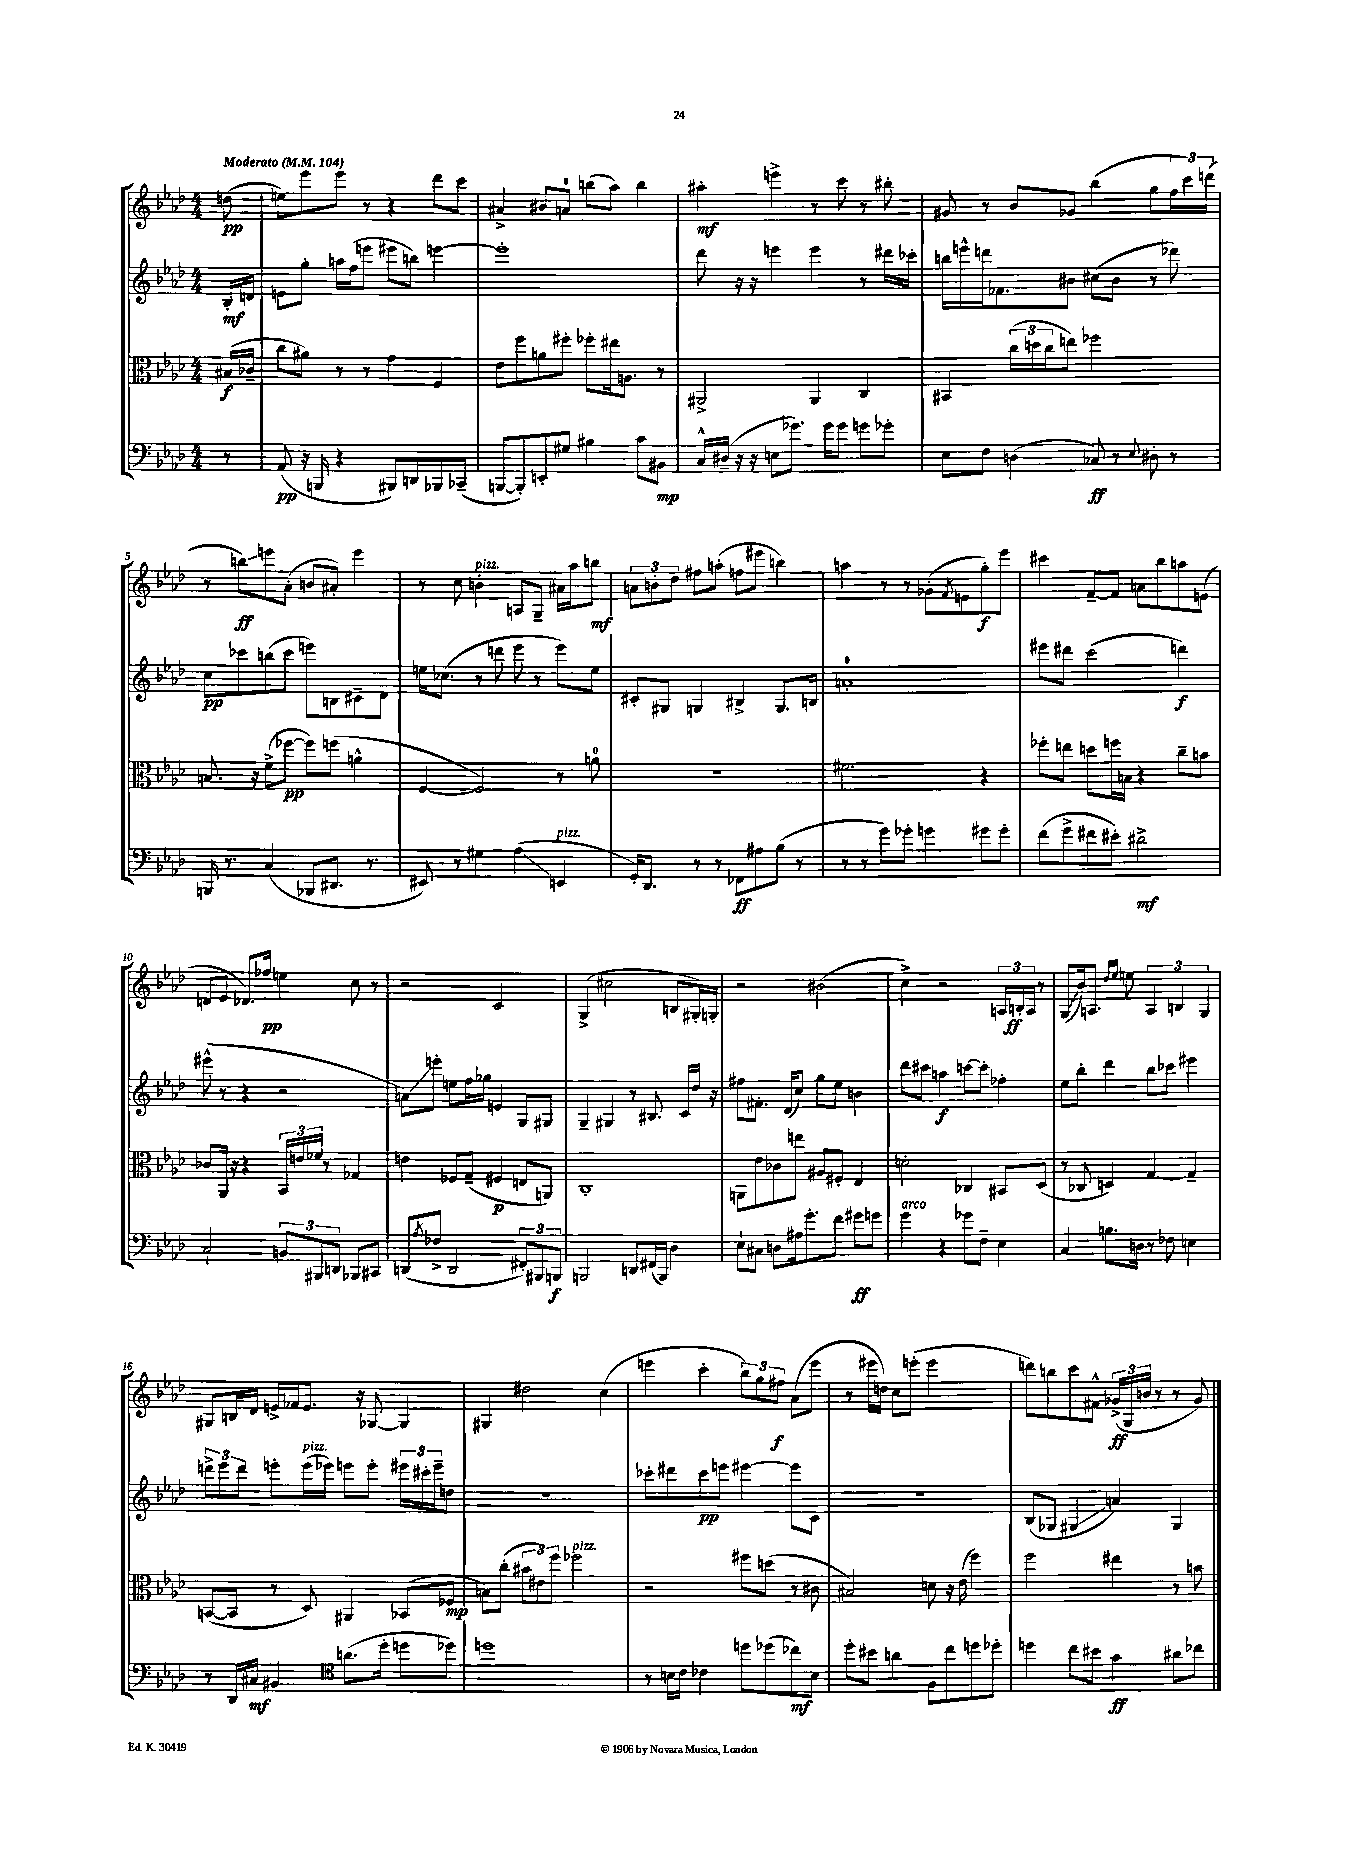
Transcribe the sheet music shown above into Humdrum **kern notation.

**kern	**kern	**kern	**kern
*staff4	*staff3	*staff2	*staff1
*clefF4	*clefC3	*clefG2	*clefG2
*k[b-e-a-d-]	*k[b-e-a-d-]	*k[b-e-a-d-]	*k[b-e-a-d-]
*M4/4	*M4/4	*M4/4	*M4/4
*MM104	*MM104	*MM104	*MM104
8r	(16B#	16B-'	(8dd
.	16c-~	16d	.
=	=	=	=
(8AA-	8cc	8e	8ee)
16r	8a#)	8gg'	8eee-
16BBB	.	.	.
4r	8r	16aa	8eee-
.	.	(16ff	.
.	8r	8eee	8r
8BBB#)	4g	8eee#	4r
8DD	.	8bb)	.
8BBB-	4F	[4eee	8ddd-
(8CC-~	.	.	8ccc
=	=	=	=
[8BBB	8e-	1eee']	4a#^
8BBB'])	8ff	.	.
8EE'	8a	.	8b#
8G#	8ff#'	.	8a
4B#	8ff-'	.	(8bb
.	16ee#	.	8aa-)
.	8.A	.	.
8c	.	.	4bb
8BB#	8r	.	.
=	=	=	=
16C^^	2AA#^	8ddd-	4aa#'
(16D#~	.	.	.
16r	.	16r	.
16r	.	16r	.
8E	.	4eee	4eee^
8.g-)	.	.	.
.	4AA#	4eee	8r
16g-	.	.	.
8g-	.	.	8ccc
8g	4C	8r	8r
8g-'	.	16ddd#	8bb#'
.	.	16ccc-'	.
=	=	=	=
8E-	4BB#	16bb	8g#
.	.	16eee^^	.
8F	.	16ddd	8r
.	.	8.f-	.
(4D	(24cc	.	8b-
.	24dd	.	.
.	24cc	.	.
.	8ee)	8b#	8g-
8C-)	2ff-	(8cc#	(4bb-
8r	.	8b#	.
8qqE-	.	.	.
8D#'	.	8r	8gg
8r	.	8ddd-)	24ff
.	.	.	24ccc)
.	.	.	(24ddd
=	=	=	=
16BBB	8.B	8cc	8r
8.r	.	.	.
.	.	8ccc-	8bb)
.	16r	.	.
(4C	(8f^	(8bb	8eee
.	[8ff-	8ccc-	(8a-'
8BBB-	8ff-])	8eee)	8b
8.DD#	(8ff	8B	8a#')
.	4a^^	8c#~	4eee
8.r	.	.	.
.	.	8d-	.
=	=	=	=
8EE#)	[4F	16ee	8r
.	.	(8.cc-	.
8r	.	.	8cc
4G#	2F])	8r	4b'
.	.	8ddd	.
(4A-	.	8eee-	8A
.	.	8r	8G~
4EE	8r	8eee-)	16a#
.	.	.	16aa-
.	8a	8ee	8bb
=	=	=	=
16GG')	1r	8c#'	12a
8.DD-	.	.	.
.	.	.	12b'
.	.	8G#	.
.	.	.	12dd-
8r	.	4G	8ff#
8r	.	.	(8aa'
8FF-	.	4B#^	8ff
8A#	.	.	8eee#
(8B-	.	8.G	4bb)
8r	.	.	.
.	.	16B	.
=	=	=	=
8r	2.f#	1a'	4aa
8r	.	.	.
8g)	.	.	8r
8g-'	.	.	8r
4g	.	.	(8g-'
.	.	.	8qf
.	.	.	8e
8g#	4r	.	8gg')
8g#'	.	.	8eee-
=	=	=	=
(8f	8ff-'	8eee#	4ccc#
8g^	8ee	8ddd#	.
8f#	8dd	(2ccc	[8f~
8e#')	16ff	.	8f]
.	16B	.	.
2d#^	4r	.	8a
.	.	.	8bb-
.	8cc~	4ddd)	8aa
.	8b	.	(8e
=	=	=	=
2C`	8c-	(8eee#^^	8d
.	16AA-	8r	8e-
.	16r	.	.
.	4r	4r	8.d-)
.	.	.	16ff-
12BB	24BB-	2r	4ee
.	24e	.	.
12BBB#	24f-	.	.
.	8r	.	.
12DD	.	.	.
8BBB-	4G-	.	8cc
8CC#	.	.	8r
=	=	=	=
(8DD	4e	8a)	2r
8qA-	.	.	.
8F-^	.	8eee'	.
2DD	8F-	8ee	.
.	(8G~	16ff	.
.	.	16gg-	.
.	4F#	4e	2c
12FF#')	8E	8G	.
12BBB#	.	.	.
.	8AA)	8G#	.
12BBB	.	.	.
=	=	=	=
2BBB	1C'	4G~	(4G^
.	.	4G#	2cc#
8DD	.	8r	.
(16FF#	.	8.B#	.
16BBB)	.	.	.
4D-	.	.	8B
.	.	16c	.
.	.	16dd-	16G#')
.	.	16r	16G'
=	=	=	=
8E-`	8AA	8ff#	2r
8C#	8e-	8.f#'	.
8D	8c-	.	.
.	.	(16d-	.
16A#	8ee	8cc)	.
8.g'	.	.	.
.	8A#	8gg	(2b#
8f	8F#'	8ee-	.
8g#	4E-	4b	.
8g	.	.	.
=	=	=	=
4g	2d'	8ddd-	4cc^)
.	.	8ccc#	.
4r	.	4aa	2r
8g-	4C-	[8ccc	.
8F~	.	8ccc']	.
4E-	8BB#	4ff-'	24A
.	.	.	24B'
.	.	.	24A
.	(8D-	.	8r
=	=	=	=
4C	8r	8ee-	(8G
.	8C-	8bb-'	16b-)
.	.	.	8.A
8.B	4D)	4ddd-	.
.	.	.	16qqdd-
.	.	.	16qqee-
.	.	.	8ee
16D	.	.	.
8r	[4G	8bb-	6A
8F-	.	8ccc-	.
.	.	.	6B
4E	4G~]	4eee#	.
.	.	.	6G
=	=	=	=
8r	([8BB	12ddd^	8G#
.	.	12eee-	.
16DD-	8BB]	.	16B
.	.	12ddd	.
16C#	.	.	16d-
4BB#	8r	8eee'	16e^
.	.	.	16f-
.	8D-)	(16eee	8.e
.	.	16eee-)	.
*clefC4	*	*	*
(8.a	4AA#	8eee	.
.	.	.	16r
.	.	8eee'	[8G-
16dd-'	.	.	.
8dd	(8BB-	24eee#	4G-]
.	.	24ccc#'	.
.	.	24eee#~	.
8dd-)	8F-	8dd	.
=	=	=	=
1dd	8B)	1r	4G#
.	(8cc'	.	.
.	12b#	.	2dd#
.	12e#)	.	.
.	12ff	.	.
.	2ff-	.	.
.	.	.	(4cc
=	=	=	=
8r	2r	8ccc-'	4eee
16B	.	8ddd#	.
16c	.	.	.
4c-	.	8ccc-	4ccc'
.	.	8eee	.
8dd	8ff#	[4eee#	12bb-)
.	.	.	12gg
(8dd-	(8dd	.	.
.	.	.	12ff#
8cc-)	8r	8eee#]	(8a-
8B	8c#	8c	8eee
=	=	=	=
8dd-'	2B#)	1r	8r
8b#	.	.	16eee#
.	.	.	16dd)
4a	.	.	8cc
.	.	.	(8eee'
8F	8d	.	2eee
8cc	16r	.	.
.	(16e-	.	.
8dd	4ff)	.	.
8dd-'	.	.	.
=	=	=	=
4dd	2ff	(8B-	8ddd)
.	.	8G-	8bb
8cc	.	4G#	8ccc
8b#	.	.	8f#^^
4g	4ee#	4a)	(24g-^
.	.	.	24G
.	.	.	24b
.	.	.	8r
8a#	8r	4G#	8r
8cc-	8b	.	8g-)
==	==	==	==
*-	*-	*-	*-
